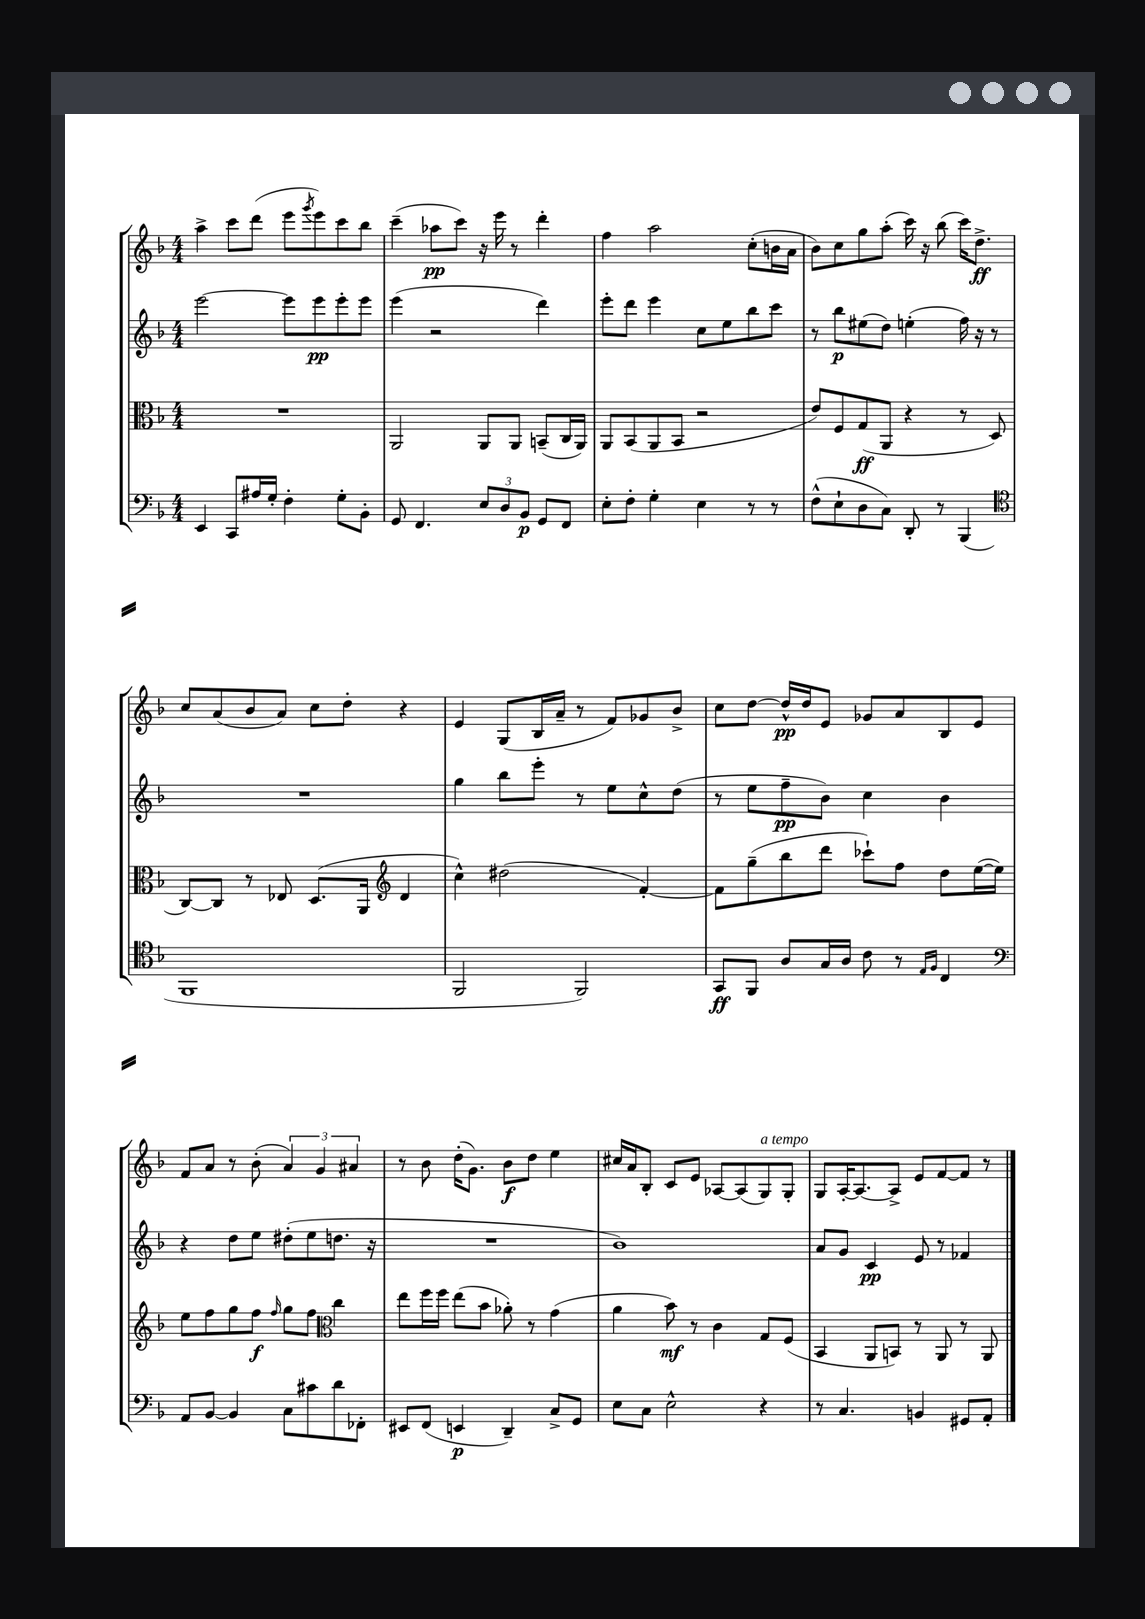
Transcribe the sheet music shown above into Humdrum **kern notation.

**kern	**kern	**kern	**kern
*staff4	*staff3	*staff2	*staff1
*clefF4	*clefC3	*clefG2	*clefG2
*k[b-]	*k[b-]	*k[b-]	*k[b-]
*M4/4	*M4/4	*M4/4	*M4/4
4EE	1r	[2eee	4aa^
8CC	.	.	8ccc
16A#	.	.	(8ddd
16G'	.	.	.
4F'	.	8eee]	8eee
.	.	.	8qggg
.	.	8eee	8eee)
8G'	.	8eee'	8ccc
8BB-'	.	8eee	8bb-
=	=	=	=
8GG	2AA	(4eee	(4ccc~
4.FF	.	.	.
.	.	2r	8aa-
.	.	.	8ccc)
12E	8AA	.	16r
.	.	.	16eee
12D	.	.	.
.	8AA	.	8r
12BB-	.	.	.
8GG	(8BB~	4ddd)	4ddd'
8FF	16C	.	.
.	16AA)	.	.
=	=	=	=
8E'	8AA	8eee'	4ff
8F'	(8BB-	8ddd	.
4G'	8AA	4eee	2aa
.	8BB-	.	.
4E	2r	8cc	.
.	.	8ee	.
8r	.	8bb-	(8cc'
8r	.	8ccc	16b
.	.	.	16a
=	=	=	=
(8F^^	8e)	8r	8b-)
8E`	8F	8bb-	8cc
8D	(8G	(8ee#	8gg
8C)	8AA	8dd)	(8aa'
8DD'	4r	(4ee'	16ccc)
.	.	.	16r
8r	.	.	(8bb-
(4BBB-	8r	16ff)	16ccc)
.	.	16r	8.dd^
.	8D	8r	.
=	=	=	=
*clefC4	*	*	*
1FF	[8C)	1r	8cc
.	8C]	.	(8a
.	8r	.	8b-
.	8E-	.	8a)
.	(8.D	.	8cc
.	.	.	8dd'
.	16AA	.	.
*	*clefG2	*	*
.	4d	.	4r
=	=	=	=
2FF	4cc^^)	4gg	4e
.	(2dd#	8bb-	(8G
.	.	8eee'	16B-
.	.	.	16a~
2FF)	.	8r	8r
.	.	8ee	8f)
.	[4f')	8cc^^	8g-
.	.	(8dd	8b-^
=	=	=	=
8GG	8f]	8r	8cc
8FF	(8gg~	8ee	[8dd
8A	8bb-	8ff~	16dd^^]
.	.	.	16dd
16G	8ddd	8b-)	8e
16A	.	.	.
8c	8ccc-`)	4cc	8g-
8r	8ff	.	8a
16qqE	.	.	.
16qqF	.	.	.
4C	8dd	4b-	8B-
.	([16ee	.	8e
.	16ee])	.	.
=	=	=	=
*clefF4	*	*	*
8AA	8ee	4r	8f
[8BB-	8ff	.	8a
4BB-]	8gg	8dd	8r
.	8ff	8ee	(8b-'
.	16qqff	.	.
8C	8gg	(8dd#'	6a)
8c#	8ff	8ee	.
.	.	.	6g
*	*clefC3	*	*
8d	4cc	8.dd	.
.	.	.	6a#
8FF-'	.	.	.
.	.	16r	.
=	=	=	=
8EE#	8ee	1r	8r
(8FF	16ff	.	8b-
.	16ff	.	.
4EE	(8ee	.	(16dd'
.	.	.	8.g)
.	8b-	.	.
4DD~)	8a-')	.	8b-
.	8r	.	8dd
8C^	(4g	.	4ee
8GG	.	.	.
=	=	=	=
8E	4a	1b-)	16cc#
.	.	.	16a
8C	.	.	8B-'
2E^^	8b-)	.	8c
.	8r	.	8e
.	4c	.	[8A-
.	.	.	(8A-]
4r	8G	.	8G)
.	(8F	.	8G'
=	=	=	=
8r	4BB-	8a	8G
4.C	.	8g	[16A'
.	.	.	8.A_
.	8AA	4c	.
.	8BB)	.	8A^]
4BB	8r	8e	8e
.	8AA	8r	[8f
8GG#	8r	4f-	8f]
8AA'	8AA	.	8r
==	==	==	==
*-	*-	*-	*-
